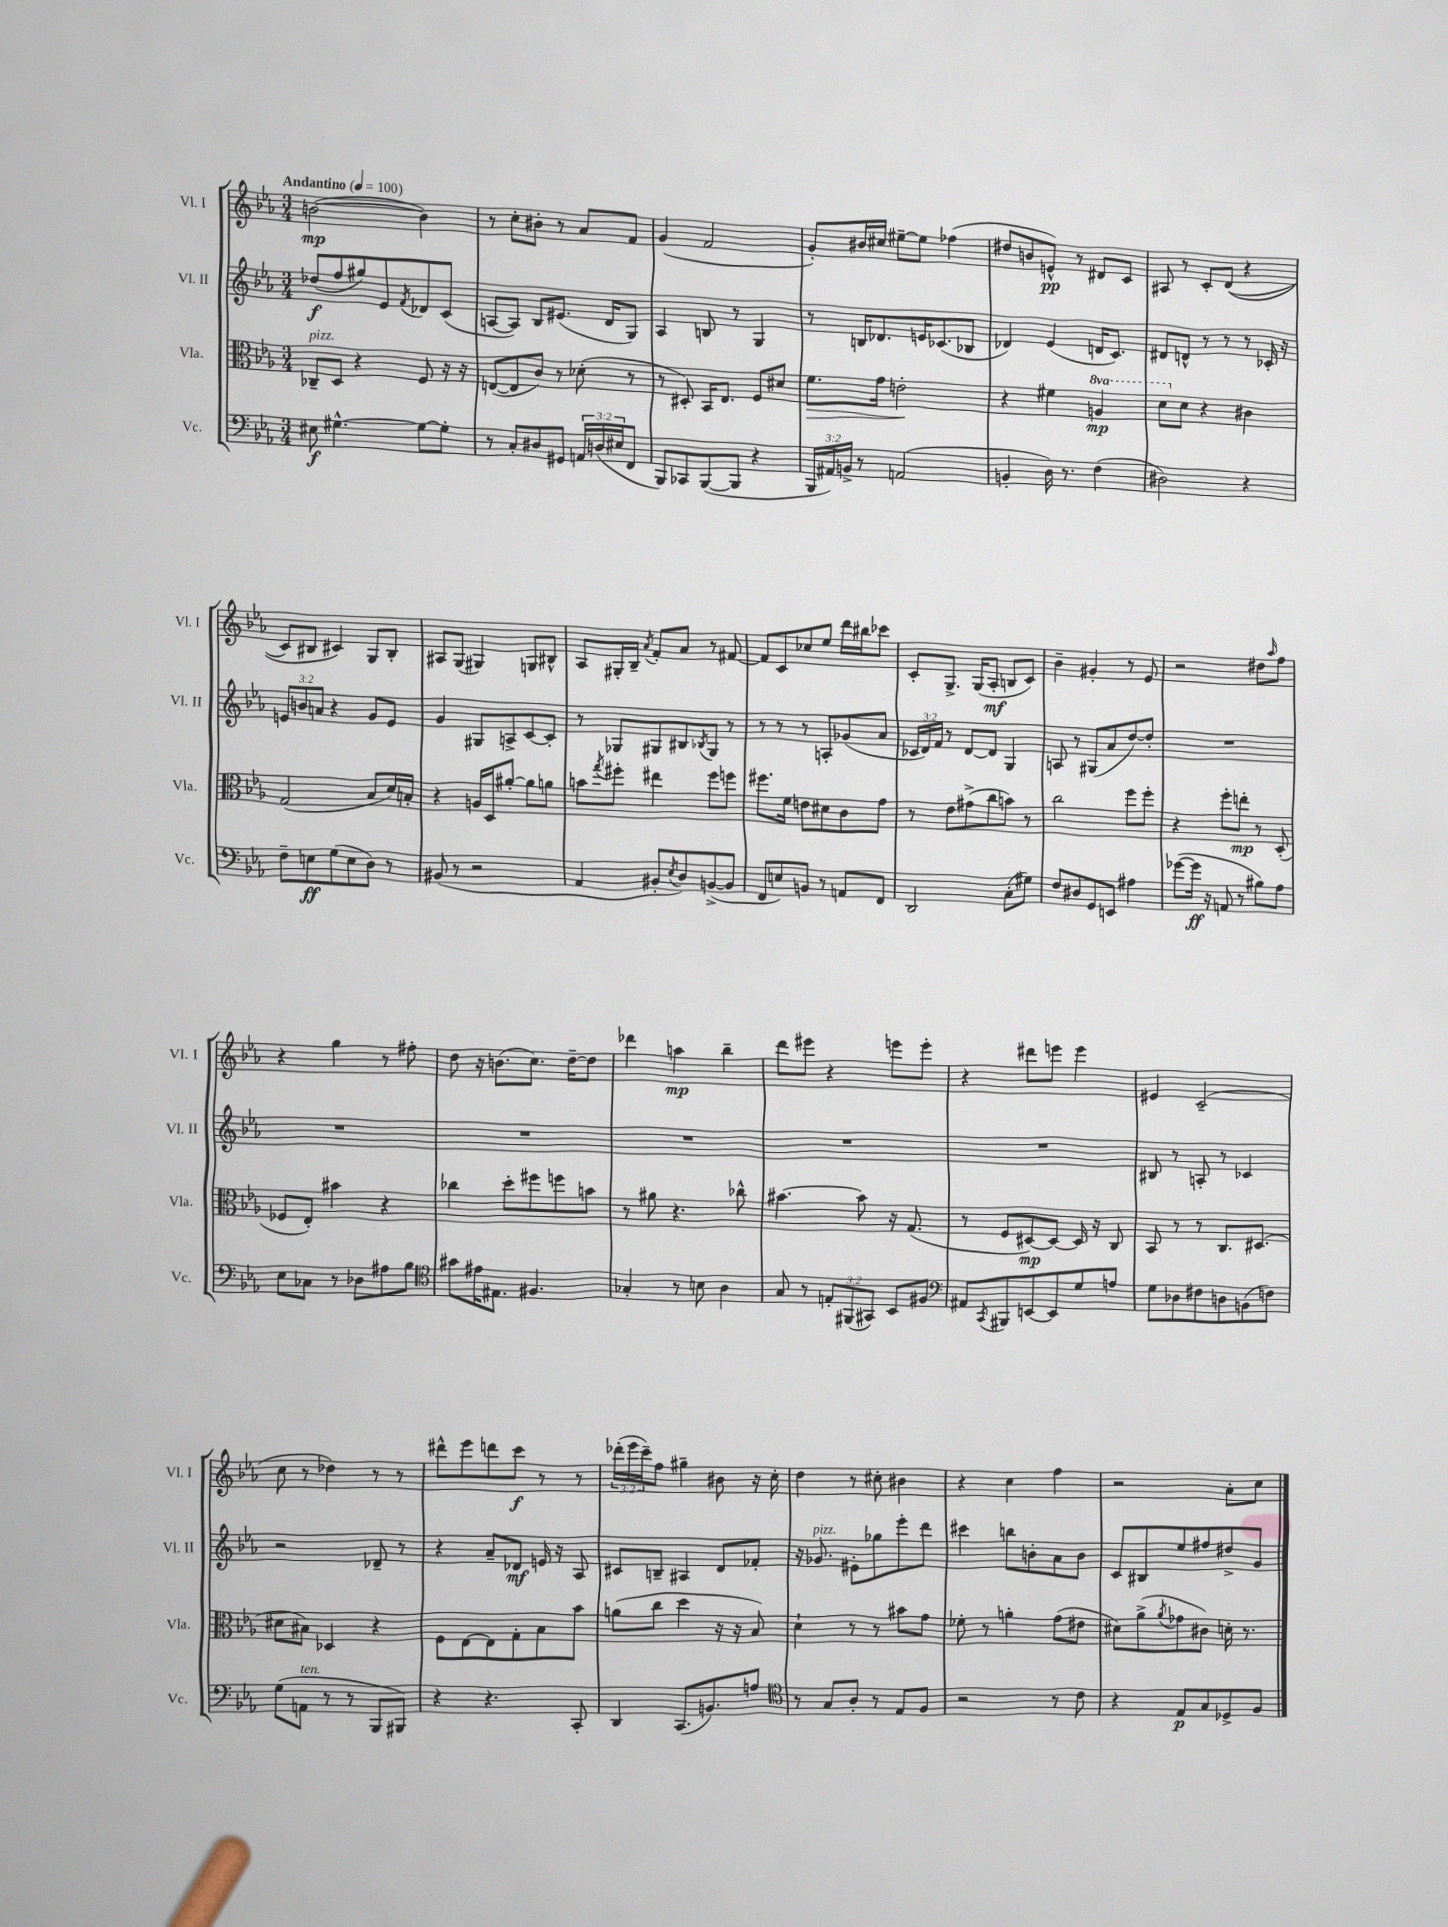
<<
\new StaffGroup <<
\new Staff = "s0" \with { instrumentName = "Vl. I" shortInstrumentName = "Vl. I" } {
    \clef treble \key ees \major \numericTimeSignature \time 3/4 \override Staff.TupletNumber.text = #tuplet-number::calc-fraction-text \tempo "Andantino" 4 = 100
    b'2~\mp( b'4) |
    r8 c''8-. bis'8-. r8 aes'8 f'8 |
    g'4( f'2 |
    g'8-.) bis'16 cis''16 eis''8~-- eis''8 fes''4( |
    dis''8 b'8 e'8-^\pp) r8 dis'8 c'8 |
    ais8 r8 c'8-. d'8(\( r4 |
    c'8) bis8 cis'4\) g8 bis8-. |
    ais8 g8( gis4) g8 bis8-^ |
    aes8 gis16-. bes16-- \acciaccatura { aes'8 } f'8-. aes'8 r8 fis'8~ |
    fis'8 c'8 ces''8 ees''8 d'''16 bis''16 ces'''8 |
    c'8-. g8.-> g16( aes8-.\mf b8 c'8) |
    bes'4-- gis'4-. r8 ees'8 |
    r2 dis''8 \grace { aes''16 } f''8 |
    r4 g''4 r8 fis''8-. |
    d''8 r16 b'8.( c''8.) d''16~-- d''8 |
    des'''4 a''4\mp bes''4-- |
    d'''8 eis'''8 r4 e'''8 e'''8-. |
    r4 dis'''8 e'''8 e'''4 |
    eis'4 c'2--( |
    c''8 r8 des''4) r8 r8 |
    dis'''8-^ ees'''8 d'''8 c'''8\f r8 r8 |
    \tuplet 3/2 { des'''16-.( ees'''16 c'''16--) } f''8 gis''4-- bis'8 r16 c''16-. |
    d''4 r8 cis''8-. bis'4 |
    r4 c''4 f''4 |
    r2 aes'8-. c''8 \bar "|." |
}
\new Staff = "s1" \with { instrumentName = "Vl. II" shortInstrumentName = "Vl. II" } {
    \clef treble \key ees \major \numericTimeSignature \time 3/4 \override Staff.TupletNumber.text = #tuplet-number::calc-fraction-text
    des''8\f( f''8 gis''8) ees'8 \acciaccatura { f'8 } des'8 c'8( |
    a8~ a8) bes8 eis'8.( d'16 g8) |
    aes4 b8 r8 g4 |
    r8 b16 des'8. e'16 ces'8.( bes8 |
    des'4) ees'4( d'16 c'8.) |
    dis'8 d'8-^ r8 r8 r8 ces'16-. r16 |
    \tuplet 3/2 { e'8 b'8 a'8 } r4 g'8 e'8 |
    g'4 gis8 a8-> c'8~ c'8-. |
    r8 ges8 gis8 bis8 \acciaccatura { bes8 } gis8 r8 |
    r8 r8 r8 a8-. ges'8( aes'8 |
    \tuplet 3/2 { ces'16 d'16) f'16 } r8 d'8~ d'8 g4 |
    a8 r8 gis8( aes'8 d''8~) d''8-. |
    R2. |
    R2. |
    R2. |
    R2. |
    R2. |
    R2. |
    bis8 r8 a8-. r8 ces'4 |
    r2 des'8-- r8 |
    r4 aes'8-- des'8\mf e'16 r16 aes8 |
    cis'8 b8-- ais4 d'8 fes'8-. |
    r16 ges'8.^\markup { \italic "pizz." } eis'8-. ges''8 ees'''8-. d'''8 |
    cis'''4 b''8 b'8-. aes'8 b'8 |
    c'8 bis8 ees''8 fis''8 dis''8-> g'8 \bar "|." |
}
\new Staff = "s2" \with { instrumentName = "Vla." shortInstrumentName = "Vla." } {
    \clef alto \key ees \major \numericTimeSignature \time 3/4 \set Staff.ottavationMarkups = #ottavation-simple-ordinals
    ces8--^\markup { \italic "pizz." } d8 r4 f8 r16 r16 |
    e8~( e8 c'8) r8 des'8-.( r8 |
    r8 dis8-.) bes,16 ees8. f8 dis'8 |
    f'8.\> g'16 e'2-.\! |
    r4 fis'4 \ottava #1 a'4\mp |
    d''8 \ottava #0 d'8 r4 cis'4 |
    g2( bes8 d'16) b16-. |
    r4 a16 d16 ais'8~-. ais'8 a'8 |
    b'8 \acciaccatura { g''8 } fis''8-. eis''4 fis''8 f''8 |
    fis''8. f'16 e'8 dis'8 c'8 g'8 |
    r8 ees'8 gis'8->( c''8 b'8) r8 |
    c''2 f''8 f''8-. |
    r4 f''8-. e''8-.\mp r8 d8-.( |
    fes8 ees8-.) bis'4 r4 |
    ces''4 d''8-. fis''8 f''8 b'8 |
    r8 ais'8 r4. ces''8-^ |
    bis'4.~ bis'8 r16 g8.( |
    r8 f8 dis8~\mp) dis8~ dis16 r16 c8 |
    bes,8 r8 r8 c8. dis8.( |
    dis'8 bis8) des4 r4 |
    f8 ees8~ ees8 g8-. bes8 bes'8 |
    a'8( c''8 d''4 r16 r16 bes8) |
    d'4-! r8 r8 bis'8 g'8 |
    fes'8-. r8 a'4-. g'8( eis'8 |
    dis'8) aes'8->( \acciaccatura { aes'8 } ges'8 cis'8) d'16-. r8. \bar "|." |
}
\new Staff = "s3" \with { instrumentName = "Vc." shortInstrumentName = "Vc." } {
    \clef bass \key ees \major \numericTimeSignature \time 3/4 \override Staff.TupletNumber.text = #tuplet-number::calc-fraction-text
    eis8\f gis4.~-^ gis8~ gis8-. |
    r8 c8-. dis8 gis,8 \tuplet 3/2 { a,16 d16( eis16 } f,8 |
    bes,,8) ces,8 bes,,8~( bes,,8 r4 |
    \tuplet 3/2 { bes,,16 ais,16) b,16-> } r8 a,2( |
    b,4-. d16) r8. f4( |
    dis2) r4 |
    f8-- e8\ff g8( e8 d8) r8 |
    bis,8( r8 r2 |
    aes,4 bis,8-. \acciaccatura { ees8 } d8) b,8~->( b,8 |
    f,8 e8) b,8 r8 a,8 f,8 |
    d,2 c8-.( gis8) |
    f8 dis8 g,8 e,8 ais4 |
    ges'8~( ges'16\ff r16 a,8 r8 bis8) aes8 |
    ees8 ces8 r8 des8 ais8 bes8 |
    \clef tenor gis'8 eis'16 eis8. fis4. |
    ges4-. r8 b8 aes4 |
    g8 r8 \tuplet 3/2 { e8-. fis,8( gis,8) } bes,8 fis8 |
    \clef bass ais,8 \acciaccatura { c,8 } bis,,8 e,8~ e,8 g8 a8 |
    g8 des8 fis8 d8 b,8( f8) |
    g8( a,8^\markup { \italic "ten." } r8 r8 bes,,8 bis,,8) |
    r4 r4. c,8-. |
    d,4 c,8.( b,8.) a8 |
    \clef tenor r8 g8 aes8-. r8 ees8 f8 |
    r2 r8 c'8 |
    r4 ees8\p g8 des8-> f8 \bar "|." |
}
>>
>>
\layout { \context { \Score \remove "Bar_number_engraver" } }
